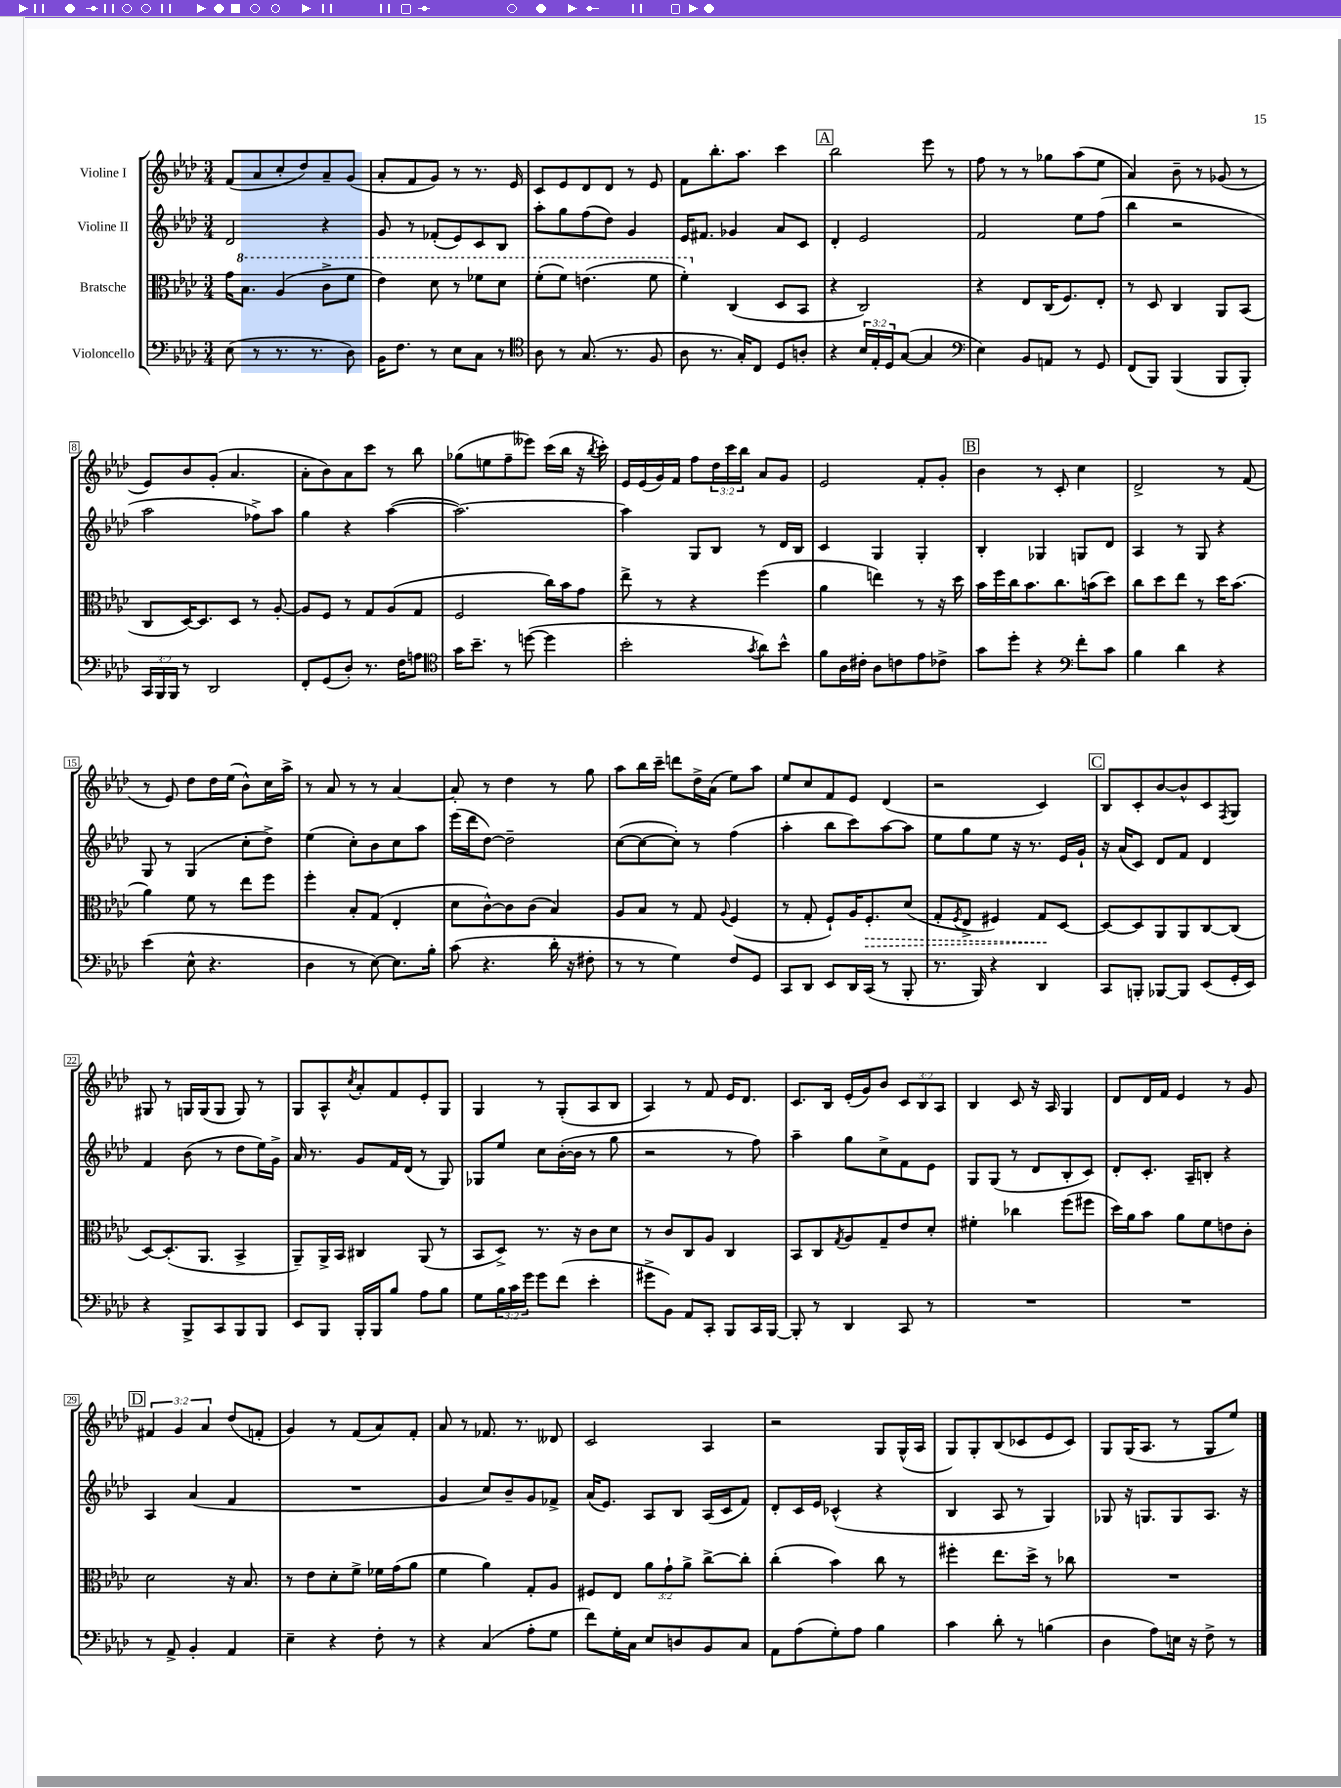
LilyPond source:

<<
\new StaffGroup <<
\new Staff = "s0" \with { instrumentName = "Violine I" } {
    \clef treble \key aes \major \numericTimeSignature \time 3/4 \override Staff.TupletNumber.text = #tuplet-number::calc-fraction-text
    f'8( aes'8 c''8-. des''8) aes'8-- g'8( |
    aes'8-. f'8 g'8) r8 r8. ees'16 |
    c'8 ees'8 des'8 des'8 r8 ees'8 |
    f'8 bes''8.-. aes''8. c'''4 |
    \mark \markup { \box "A" } bes''2 ees'''8 r8 |
    f''8 r8 r8 ges''8 aes''8( ees''8 |
    aes'4) bes'8-- r8 ges'8( r8 |
    ees'8) bes'8 g'8-.( aes'4. |
    aes'8-. bes'8) aes'8 c'''8 r8 bes''8 |
    ges''8( e''8 f''8-- eeses'''8) c'''16( bes''16 r16 \acciaccatura { bes''8 } c'''16-.) |
    ees'16 ees'16( g'16) f'16 f''8 \tuplet 3/2 { des''16 c'''16 bes''16 } aes'8 g'8 |
    ees'2 f'8-. g'8-. |
    \mark \markup { \box "B" } bes'4 r8 c'8-. c''4 |
    des'2-> r8 f'8( |
    r8 ees'8) des''8 des''16 ees''16( bes'8-^) c''16 aes''16-> |
    r8 aes'8 r8 r8 aes'4~ |
    aes'8-. r8 des''4 r8 g''8 |
    aes''8 bes''16 c'''16-- d'''8 des''16-> aes'16( ees''8) aes''8 |
    ees''8 c''8 f'8 ees'8 des'4( |
    r2 c'4) |
    \mark \markup { \box "C" } bes8 c'8-. bes'8~ bes'8-^ c'8 \acciaccatura { f8 } g8 |
    gis8 r8 g16 g16( g8 g8) r8 |
    g8 aes8-^ \acciaccatura { c''8 } aes'8-. f'8 ees'8-. g8 |
    g4 r8 g8-.( aes8 bes8 |
    aes4) r8 f'8 ees'16 des'8. |
    c'8. bes16 ees'16-.( g'16) bes'8 \tuplet 3/2 { c'8 bes8 aes8 } |
    bes4 c'8 r16 aes16 g4 |
    des'8 des'16 f'16 ees'4 r8 g'8 |
    \mark \markup { \box "D" } \tuplet 3/2 { fis'4 g'4 aes'4 } des''8( f'8-. |
    g'4) r8 f'8( aes'8) f'8-. |
    aes'8 r8 fes'8. r8. deses'8 |
    c'2 aes4 |
    r2 g8 g16-^( aes16 |
    g8) g8-. bes8( ces'8 ees'8 ces'8) |
    g8 g16( aes8. r8 g8 ees''8) \bar "|." |
}
\new Staff = "s1" \with { instrumentName = "Violine II" } {
    \clef treble \key aes \major \numericTimeSignature \time 3/4
    des'2 r4 |
    g'8 r8 fes'8-.( ees'8) c'8 bes8 |
    aes''8-. g''8 f''8( des''8) g'4 |
    ees'16 fis'8. ges'4 aes'8 c'8 |
    \mark \markup { \box "A" } des'4-. ees'2 |
    f'2 ees''8 f''8( |
    bes''4 r2 |
    aes''2 fes''8->) aes''8 |
    g''4 r4 aes''4~( |
    aes''2.~) |
    aes''4 g8 bes8 r8 des'16 bes16 |
    c'4 g4 g4-. |
    \mark \markup { \box "B" } bes4-. ges4 g8 des'8 |
    aes4 r8 g8 r4 |
    g8 r8 g4( c''8-. des''8->) |
    ees''4( c''8-.) bes'8 c''8 aes''8 |
    ees'''16( des'''16 des''8~) des''2-- |
    c''8~( c''8~ c''8-.) r8 f''4( |
    aes''4-. bes''8 c'''8) aes''8~ aes''8 |
    ees''8 g''8 ees''8 r16 r8. ees'16 g'16-! |
    \mark \markup { \box "C" } r16 aes'16( c'8) des'8 f'8 des'4 |
    f'4 bes'8( r8 des''8 ees''16) g'16-> |
    aes'16 r8. g'8 f'16 des'16( r8 g8) |
    ges8 ees''8 c''8 bes'16~-.( bes'16 r8 g''8 |
    r2 r8 f''8) |
    aes''4-- g''8 c''8-> f'8 ees'8 |
    g8 g8( r8 des'8 bes8-. c'8) |
    des'8-. c'8.-. aes16-- b8-. r4 |
    \mark \markup { \box "D" } aes4 aes'4( f'4 |
    R2. |
    g'4 c''8) bes'8-- g'8 fes'8-> |
    aes'16( ees'8.) aes8 bes8 aes16( c'16 f'8) |
    des'8-. c'16 ees'16 ces'4-^( r4 |
    bes4 aes8 r8 g4) |
    ges8 r16 g8. g8 aes8. r16 \bar "|." |
}
\new Staff = "s2" \with { instrumentName = "Bratsche" } {
    \clef alto \key aes \major \numericTimeSignature \time 3/4 \override Staff.TupletNumber.text = #tuplet-number::calc-fraction-text
    g'16 \ottava #1 bes'8. aes'4( c''8-> f''8 |
    ees''4) des''8 r8 fes''8 des''8 |
    f''8-.( f''8) e''4.( f''8 |
    f''4-.) \ottava #0 c4( des8 bes,8 |
    \mark \markup { \box "A" } r4 c2) |
    r4 ees8 c16( f8.) ees8-. |
    r8 des8 c4 aes,8 bes,8( |
    c8 des16~) des8. des8 r8 aes8~-. |
    aes8 f8 r8 g8 aes8( g8 |
    f2 c''16) bes'16 g'8 |
    ees''8-> r8 r4 f''4( |
    aes'4 e''4) r8 r16 des''16 |
    \mark \markup { \box "B" } bes'16 f''16 c''16 bes'8. c''8. b'16( des''8) |
    c''8 des''8 ees''8 r8 des''16 bes'8.( |
    aes'4) f'8 r8 ees''8 f''8 |
    f''4-. bes8-. g8( ees4-. |
    des'8 c'8~-^) c'8 c'8( bes4) |
    aes8 bes8 r8 g8 \appoggiatura { aes8 } f4( |
    r8 g8-. f8-!) aes16 \once \override Hairpin.style = #'dashed-line f8.-.\> des'8( |
    g8-. \acciaccatura { f8 } ees8-> fis4) g8\! des8~ |
    \mark \markup { \box "C" } des8~ des8 aes,8 aes,8 c8~ c8( |
    des8~) des8.-.( aes,8. bes,4-> |
    aes,8--) aes,16-> bes,16 cis4 aes,8( r8 |
    bes,8 des8->) r8. r16 c'8 des'8 |
    r8 c'8 c8 aes8 c4 |
    bes,8 c8 \acciaccatura { g8 } aes8 g8-- ees'8 des'8-. |
    fis'4-. ces''4 f''8( fis''8 |
    des''16) aes'16 bes'8 aes'8 f'8 e'8 c'8-. |
    \mark \markup { \box "D" } des'2 r16 bes8. |
    r8 ees'8 des'8-. f'8-> fes'16 g'16( aes'8 |
    f'4 aes'4) g8-. aes8 |
    fis8 ees8 \tuplet 3/2 { aes'8 g'8-! aes'8-> } c''8~-> c''8-. |
    c''4-.( bes'4) c''8 r8 |
    fis''4-. ees''8. des''16-> r8 ces''8 |
    R2. \bar "|." |
}
\new Staff = "s3" \with { instrumentName = "Violoncello" } {
    \clef bass \key aes \major \numericTimeSignature \time 3/4 \override Staff.TupletNumber.text = #tuplet-number::calc-fraction-text
    ees8( r8 r8. r8. des8) |
    bes,16 f8. r8 ees8 c8 r8 |
    \clef tenor aes8 r8 g8.( r8. f8 |
    aes8 r8. g16-.) c8 des8 a8-. |
    \mark \markup { \box "A" } r4 \tuplet 3/2 { bes16 ees16-. des16 } g8~( g4 |
    \clef bass ees4) bes,8 a,8 r8 g,8 |
    f,8( bes,,8) bes,,4( bes,,8 bes,,8-.) |
    \tuplet 3/2 { c,16 bes,,16 bes,,16 } r8 des,2 |
    f,8-. g,8( des8-.) r8. f16 a8 |
    \clef tenor g'16 bes'8.-- r8 d''8~( d''4 |
    bes'2-. \acciaccatura { g'8 } aes'8) bes'8-^ |
    f'8 aes16 cis'16-. aes8 c'8 ees'8 ces'8-> |
    \mark \markup { \box "B" } g'8 des''8-. r4 \clef bass f'8-. c'8 |
    bes4 des'4 r4 |
    ees'4( ees8-^ r4. |
    des4 r8 ees8~) ees8. bes16-. |
    c'8( r4. des'16-. r16 fis8-. |
    r8 r8 g4) f8 g,8 |
    c,8 des,8 ees,8 des,16 c,16( r8 bes,,8-. |
    r8. bes,,16) r4 des,4 |
    \mark \markup { \box "C" } c,8 b,,8-. bes,,8~ bes,,8 ees,8( g,16-. ees,16) |
    r4 bes,,8-> c,8 bes,,8 bes,,8 |
    ees,8 bes,,8 bes,,16-. bes,,16 bes8 aes8 bes8 |
    g8 \tuplet 3/2 { bes16 c'16 g'16 } g'8 f'8( ees'4-. |
    gis'8-> bes,8) aes,8 c,8-. bes,,8 c,16 bes,,16~ |
    bes,,8-. r8 des,4 c,8 r8 |
    R2. |
    R2. |
    \mark \markup { \box "D" } r8 aes,8-> bes,4-. aes,4 |
    ees4-- r4 f8-. r8 |
    r4 c4( aes8-. g8 |
    f'8) g16-. c16 ees8 d8 bes,8 c8 |
    aes,8 aes8( g8-.) aes8 bes4 |
    c'4 des'8-. r8 b4( |
    des4 aes8) e16 r16 f8-> r8 \bar "|." |
}
>>
>>
\layout { \context { \Score \override BarNumber.stencil = #(make-stencil-boxer 0.1 0.3 ly:text-interface::print) } }
